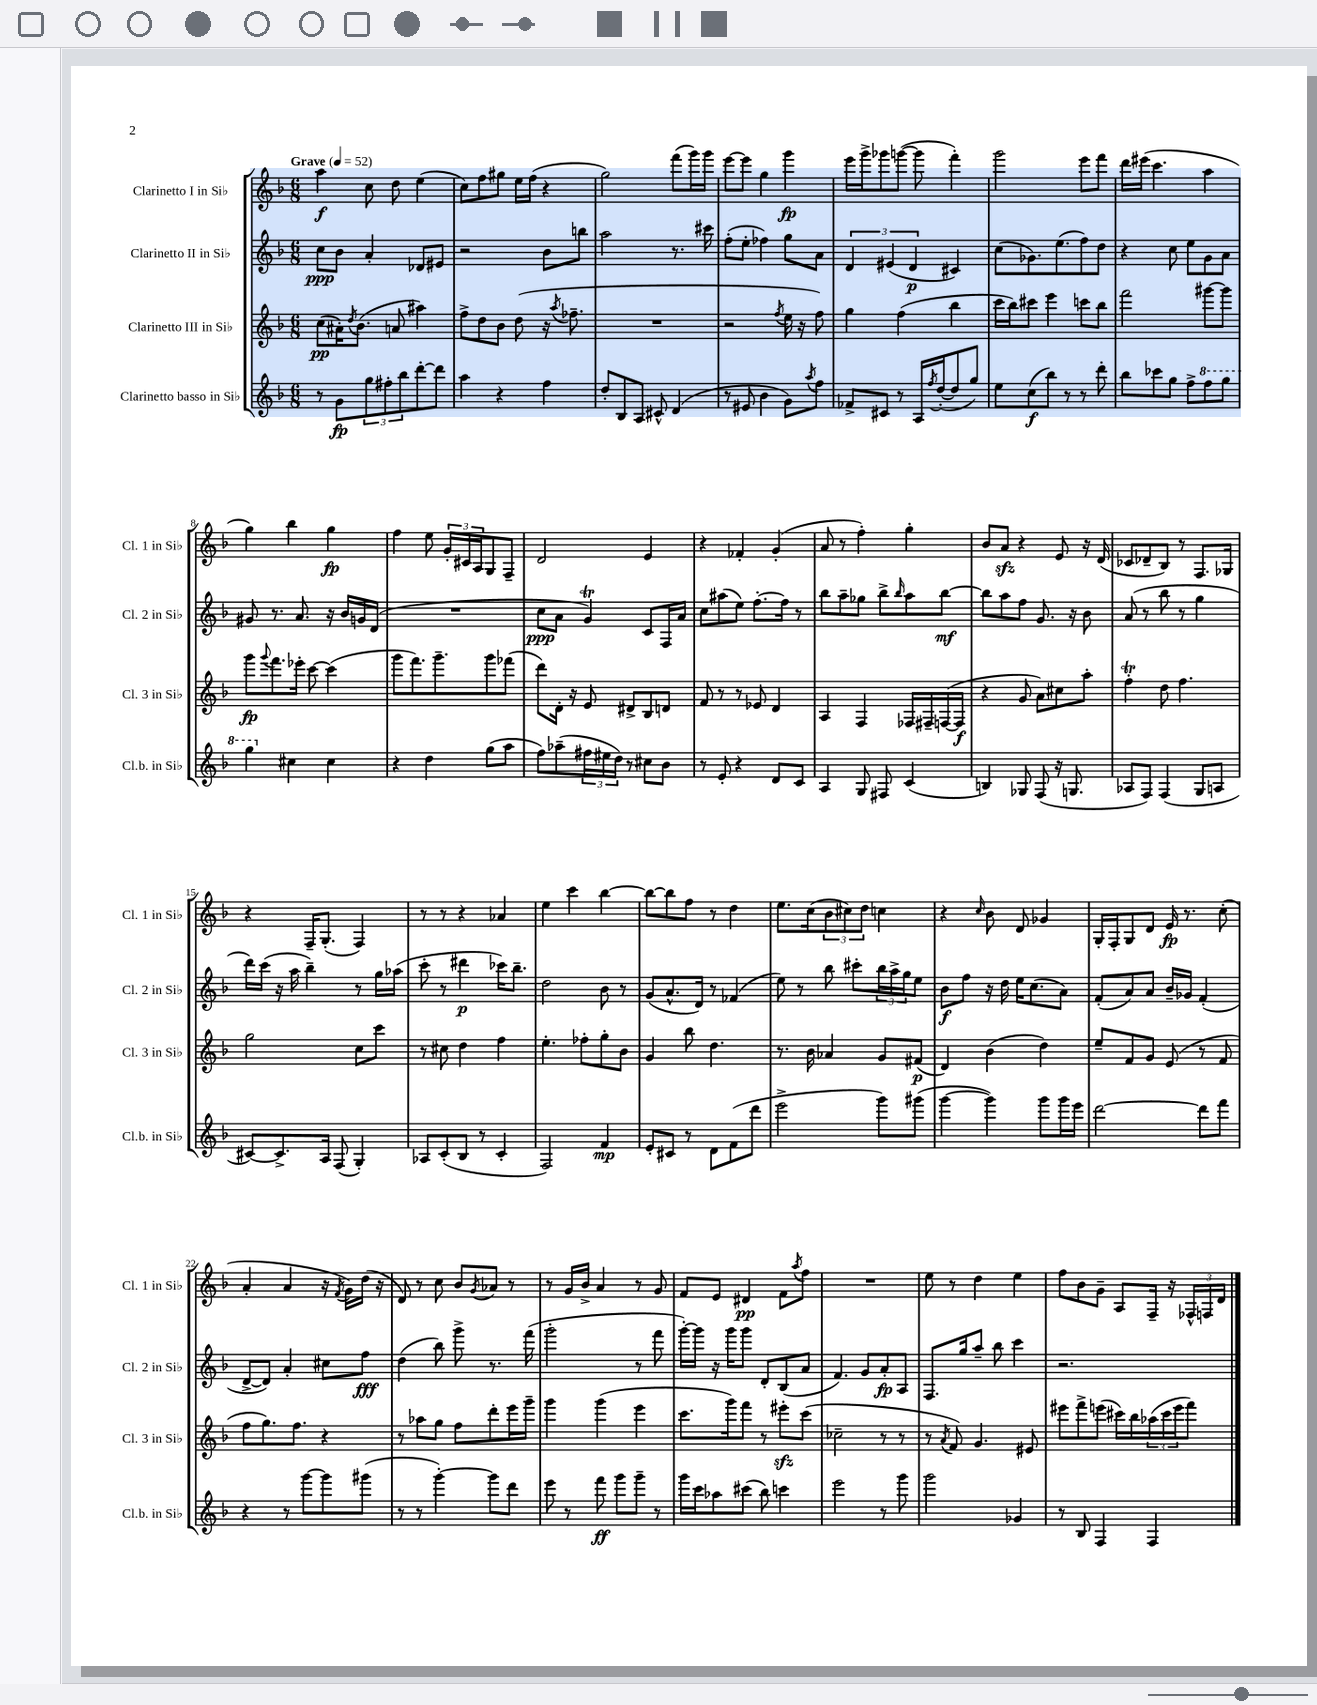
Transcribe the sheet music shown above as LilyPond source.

<<
\new StaffGroup <<
\new Staff = "s0" \with { instrumentName = "Clarinetto I in Sib" shortInstrumentName = "Cl. 1 in Sib" } {
    \clef treble \key f \major \numericTimeSignature \time 6/8 \tempo "Grave" 4 = 52
    a''4\f c''8 d''8 e''4( |
    c''8) f''8 gis''8 e''16 f''16( r4 |
    g''2) f'''8( g'''16) g'''16 |
    e'''8~ e'''8 g''4 g'''4\fp |
    e'''16 g'''16-> ges'''8 g'''8~( g'''8 f'''4-.) |
    g'''2 e'''8 f'''8 |
    d'''16 eis'''16( c'''4. a''4 |
    g''4) bes''4 g''4\fp |
    f''4 e''8 \tuplet 3/2 { g'16-. cis'16 a16 } g8 f8-- |
    d'2 e'4 |
    r4 fes'4-. g'4-.( |
    a'8 r8 f''4-.) g''4-. |
    bes'8 a'8\sfz r4 e'8 r16 d'16( |
    ces'8 des'8-- bes8) r8 f8. ges16 |
    r4 f16-- g8.-.( f4) |
    r8 r8 r4 aes'4 |
    e''4 c'''4 bes''4~ |
    bes''8~ bes''8 f''8 r8 d''4 |
    e''8. c''16( \tuplet 3/2 { bes'8 cis''8) d''8 } c''4 |
    r4 \grace { c''16 } bes'8 d'8 ges'4 |
    g16-. f16-. g8 d'8 e'16\fp r8. c''8-.( |
    a'4-. a'4 r16 \acciaccatura { f'8 } g'16) d''16( r16 |
    d'8) r8 c''8 bes'8 \acciaccatura { g'8 } aes'8 r8 |
    r8 g'16 bes'16-> a'4 r8 g'8 |
    f'8 e'8 dis'4\pp f'8 \acciaccatura { a''8 } f''8 |
    R2. |
    e''8 r8 d''4 e''4 |
    f''8 bes'8 g'8-- a8 f16-- r16 \tuplet 3/2 { fes16-^ f16 d'16 } \bar "|." |
}
\new Staff = "s1" \with { instrumentName = "Clarinetto II in Sib" shortInstrumentName = "Cl. 2 in Sib" } {
    \clef treble \key f \major \numericTimeSignature \time 6/8
    c''8\ppp bes'8 a'4-. des'8 eis'8 |
    r2 bes'8 b''8 |
    a''2 r8. cis'''16 |
    f''8-.( e''8-. fes''4) g''8 a'8 |
    \tuplet 3/2 { d'4 eis'4( d'4\p } cis'4) |
    c''8( ges'8.) e''8.( f''8) d''8 |
    r4 c''8 e''8 g'8 a'8 |
    gis'8 r8. a'8. r16 bes'16 g'16 d'16( |
    R2. |
    c''8\ppp a'8 g'4\trill) c'8 f16 a'16 |
    c''8 ais''8( e''8) f''8.~-. f''16 r8 |
    bes''8 a''8-- ges''8 bes''8-> \grace { bes''16 } a''8 bes''8~\mf |
    bes''8 a''8 f''8 g'8. r16 bes'8 |
    a'8( r8 bes''8 r8 g''4 |
    d'''16) c'''16( r16 a''16 bes''4--) r8 g''16 aes''16( |
    c'''8-. r8 dis'''4\p ces'''16) bes''8.-- |
    d''2 bes'8 r8 |
    g'8( a'8.-^ d'16) r8 fes'4( |
    e''8) r8 bes''8 cis'''8-. \tuplet 3/2 { bes''16 a''16-> g''16 } e''8 |
    bes'8\f f''8 r16 d''16 e''16 c''8.( a'8) |
    f'8-.( a'8) a'8 bes'16-- ges'16 f'4-.( |
    d'8~-> d'8) a'4-. cis''8 f''8\fff |
    d''4( bes''8) g'''8-> r8. f'''16( |
    g'''2-. r8 f'''8 |
    g'''16~-.) g'''16 r16 g'''16 g'''8 d'8-. bes8( a'8 |
    f'4.) g'8 a'8-.\fp a8 |
    f8. g''16 a''8-- bes''8 c'''4 |
    r2. \bar "|." |
}
\new Staff = "s2" \with { instrumentName = "Clarinetto III in Sib" shortInstrumentName = "Cl. 3 in Sib" } {
    \clef treble \key f \major \numericTimeSignature \time 6/8
    c''8\pp( ais'16-.) \acciaccatura { d''8 } bes'8.( a'8 ais''4) |
    f''8-> d''8 bes'8 d''8( r16 \acciaccatura { a''8 } fes''8.-- |
    R2. |
    r2 \acciaccatura { f''8 } e''16 r16 f''8) |
    g''4 f''4( bes''4 |
    c'''16 bes''16) cis'''8 e'''4 c'''8 bes''8 |
    f'''2 gis'''8~ gis'''8 |
    g'''8\fp \appoggiatura { g'''8 } f'''8. ees'''16-. c'''8~ c'''4( |
    g'''8 f'''8.) g'''8.-- g'''8 fes'''8( |
    d'''8) d'16-. r16 e'8 dis'8-> bes8 d'8 |
    f'8 r8 r8 ees'8 d'4 |
    a4 f4 fes16 fis16-- f16~( f16\f |
    r4 g'8 a'8) cis''8 a''8-. |
    f''4-.\trill d''8 f''4. |
    g''2 c''8 c'''8 |
    r8 cis''8 d''4 f''4 |
    e''4.-. fes''8-. g''8-. bes'8 |
    g'4 bes''8 d''4. |
    r8. bes'16 aes'4 g'8 fis'8\p( |
    d'4) bes'4( d''4) |
    e''8-- f'8 g'8 e'8( r8 f'8 |
    f''8 g''8.) f''8. r4 |
    r8 aes''8 g''8 f''8 d'''8-. e'''16 g'''16-- |
    g'''4 g'''4( e'''4 |
    c'''8. g'''16) f'''8 r8 eis'''8-.\sfz c'''8( |
    ces''2-- r8 r8 |
    r8 \acciaccatura { a'8 } f'8) g'4. eis'8 |
    eis'''8 f'''8-> e'''8( cis'''16) bes''16 \tuplet 3/2 { aes''16( cis'''16 e'''16 } f'''8) \bar "|." |
}
\new Staff = "s3" \with { instrumentName = "Clarinetto basso in Sib" shortInstrumentName = "Cl.b. in Sib" } {
    \clef treble \key f \major \numericTimeSignature \time 6/8
    r8 g'8\fp \tuplet 3/2 { g''8 fis''8-. bes''8 } d'''8~-. d'''8 |
    a''4 r4 f''4 |
    d''8-. bes8 a8 cis'8-^ d'4( |
    r8 eis'8 bes'4 g'8) \acciaccatura { a''8 } f''8 |
    fes'8-> cis'8 r8 a16 \acciaccatura { f''8 } d''16~-.( d''8 g''8) |
    e''8 c''8\f( bes''8) r8 r8 d'''8-. |
    bes''8 ces'''8 g''8 f''8-> \ottava #1 f'''8 g'''8 |
    g'''4 \ottava #0 cis''4 cis''4 |
    r4 d''4 g''8( a''8 |
    f''8) aes''8--( \tuplet 3/2 { fis''16 eis''16 d''16) } r8 cis''8 bes'8 |
    r8 e'8-. r4 d'8 c'8 |
    a4 g8 fis8 c'4( |
    b4) ges8 f8( r16 g8. |
    aes8 f8) f4( g8 a8 |
    cis'8~) cis'8.-> a16 f8( g4-.) |
    aes8 c'8-.( bes8 r8 c'4-. |
    f2) f'4\mp |
    e'8-. cis'8 r8 d'8 f'8( d'''8 |
    e'''2-> g'''8) gis'''8( |
    g'''4~ g'''4) g'''8 g'''16 e'''16 |
    d'''2~ d'''8 f'''8 |
    r4 r8 g'''8~ g'''8 gis'''8( |
    r8 r8 g'''4~-.) g'''8 d'''8 |
    e'''8 r8 f'''8\ff g'''8 g'''8-- r8 |
    g'''16 c'''16 aes''8 cis'''8( bes''8) c'''4 |
    e'''2 r8 g'''8 |
    g'''2 ges'4 |
    r8 bes8 f4 f4 \bar "|." |
}
>>
>>
